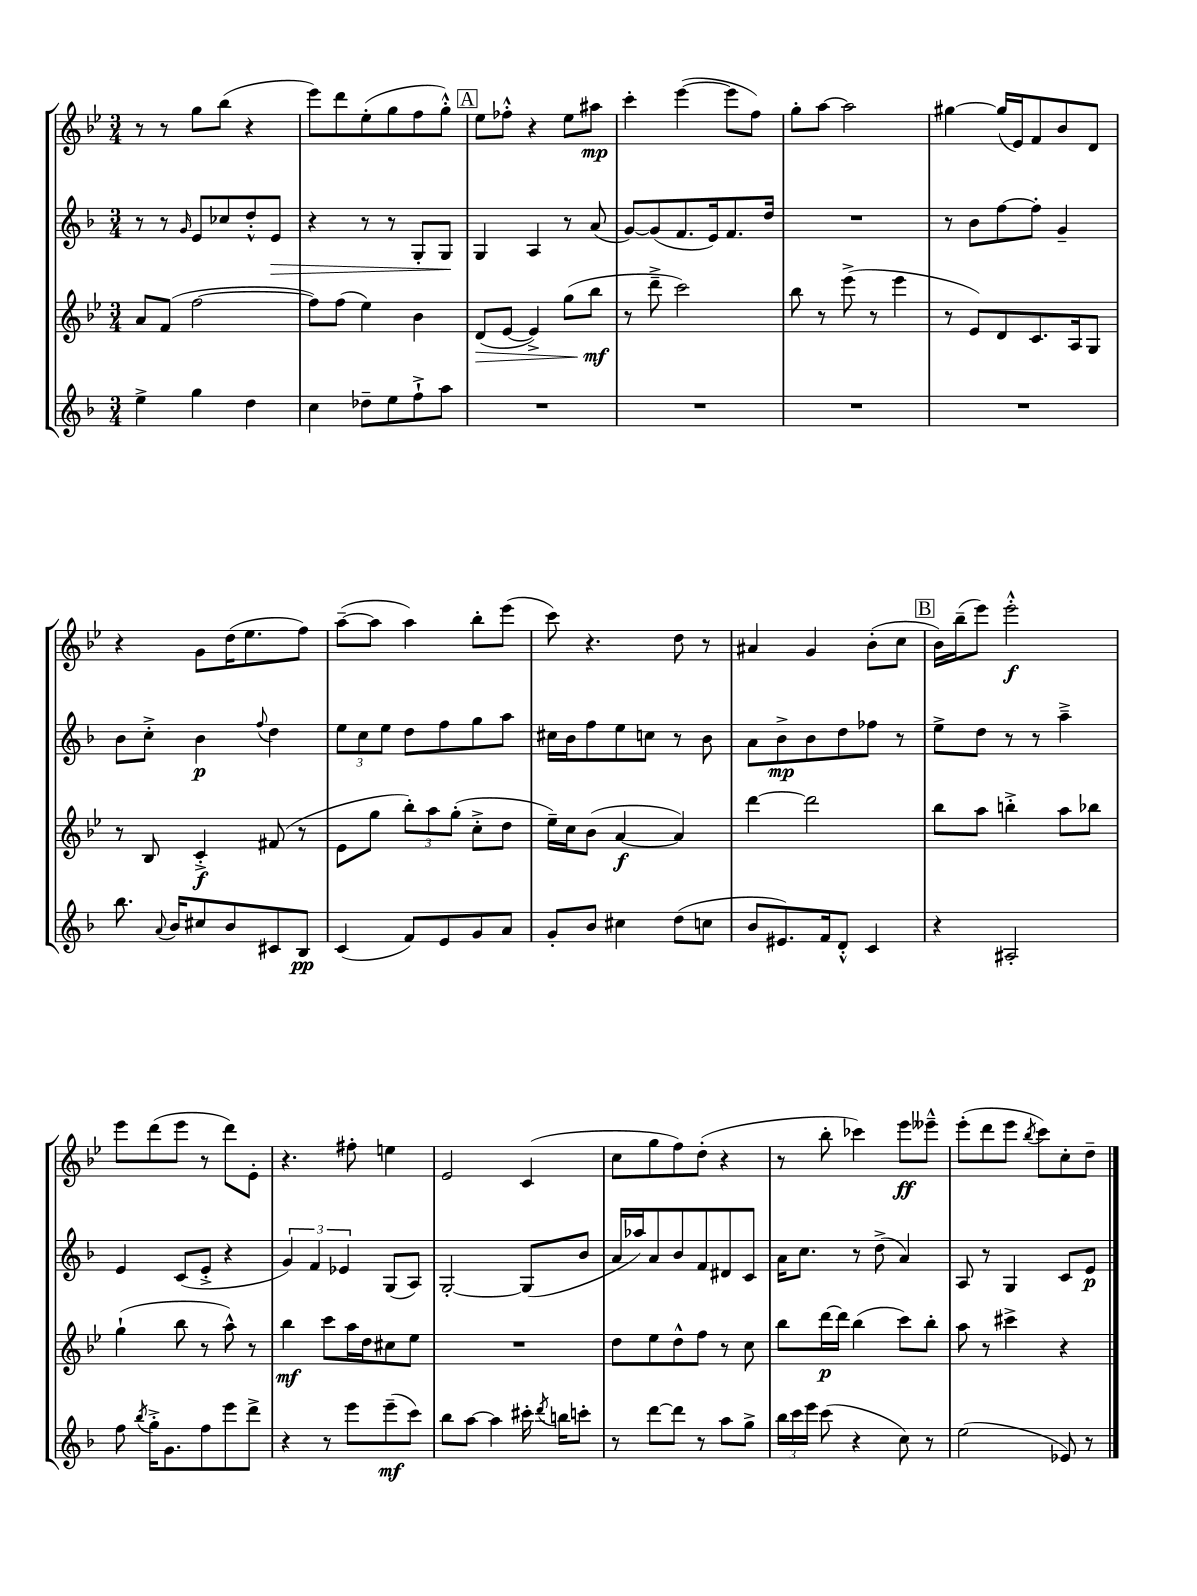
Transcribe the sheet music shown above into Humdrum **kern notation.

**kern	**kern	**kern	**kern
*staff4	*staff3	*staff2	*staff1
*clefG2	*clefG2	*clefG2	*clefG2
*k[b-]	*k[b-e-]	*k[b-]	*k[b-e-]
*M3/4	*M3/4	*M3/4	*M3/4
4ee^	8a	8r	8r
.	(8f	8r	8r
.	.	16qqg	.
4gg	[2ff	8e	8gg
.	.	8cc-	(8bb-
4dd	.	8dd'^^	4r
.	.	8e	.
=	=	=	=
4cc	8ff])	4r	8eee-)
.	(8ff	.	8ddd
8dd-~	4ee-)	8r	(8ee-'
8ee	.	8r	8gg
8ff`^	4b-	8G'	8ff
8aa	.	8G	8gg'^^)
=	=	=	=
2.r	(8d	4G	8ee-
.	[8e-	.	8ff-'^^
.	4e-^])	4A	4r
.	(8gg	8r	8ee-
.	8bb-	(8a	8aa#
=	=	=	=
2.r	8r	[8g)	4ccc'
.	8ddd~^	(8g]	.
.	2ccc)	8.f	([4eee-
.	.	16e)	.
.	.	8.f	8eee-]
.	.	.	8ff)
.	.	16dd	.
=	=	=	=
2.r	8bb-	2.r	8gg'
.	8r	.	[8aa
.	(8eee-^	.	2aa]
.	8r	.	.
.	4eee-	.	.
=	=	=	=
2.r	8r	8r	[4gg#
.	8e-)	8b-	.
.	8d	[8ff	(16gg#]
.	.	.	16e-)
.	8.c	8ff']	8f
.	.	4g~	8b-
.	16A	.	.
.	8G	.	8d
=	=	=	=
8.bb-	8r	8b-	4r
.	8B-	8cc'^	.
8qqa	.	.	.
16b-	.	.	.
8cc#	4c'^	4b-	8g
8b-	.	.	(16dd
.	.	.	8.ee-
.	.	8qqff	.
8c#	(8f#	4dd	.
8B-	8r	.	8ff)
=	=	=	=
(4c	8e-	12ee	([8aa~
.	.	12cc	.
.	8gg	.	8aa]
.	.	12ee	.
8f)	12bb-')	8dd	4aa)
.	12aa	.	.
8e	.	8ff	.
.	(12gg'	.	.
8g	8cc'^	8gg	8bb-'
8a	8dd	8aa	(8eee-
=	=	=	=
8g'	16ee-~)	16cc#	8ccc)
.	16cc	16b-	.
8b-	(8b-	8ff	4.r
4cc#	[4a	8ee	.
.	.	8cc	.
(8dd	4a])	8r	8dd
8cc	.	8b-	8r
=	=	=	=
8b-	[4ddd	8a	4a#
8.e#)	.	8b-^	.
.	2ddd]	8b-	4g
16f	.	.	.
8d'^^	.	8dd	.
4c	.	8ff-	(8b-'
.	.	8r	8cc
=	=	=	=
4r	8bb-	8ee^	16b-)
.	.	.	(16bb-~
.	8aa	8dd	8eee-)
2A#'	4bb'^	8r	2eee-'^^
.	.	8r	.
.	8aa	4aa~^	.
.	8bb-	.	.
=	=	=	=
8ff	(4gg`	4e	8eee-
8qbb-	.	.	.
16gg'^	.	.	(8ddd
8.g	.	.	.
.	8bb-	(8c	8eee-
8ff	8r	8e'^	8r
8eee	8aa^^)	4r	8ddd)
8ddd^	8r	.	8e-'
=	=	=	=
4r	4bb-	6g)	4.r
.	.	6f	.
8r	8ccc	.	.
.	.	6e-	.
8eee	16aa	.	8ff#'
.	16dd	.	.
(8eee~	8cc#	(8G	4ee
8ccc)	8ee-	8A)	.
=	=	=	=
8bb-	2.r	[2G'	2e-
[8aa	.	.	.
4aa]	.	.	.
16ccc#'	.	(8G]	(4c
8qddd	.	.	.
16bb	.	.	.
8ccc'	.	8b-	.
=	=	=	=
8r	8dd	16a	8cc
.	.	16aa-)	.
[8ddd	8ee-	8a	8gg
8ddd]	8dd^^	8b-	8ff)
8r	8ff	8f	(8dd'
8aa	8r	8d#	4r
8gg^	8cc	8c	.
=	=	=	=
24bb-	8bb-	16a	8r
24ccc	.	.	.
.	.	8.cc	.
24eee	.	.	.
(8ccc	[16ddd	.	8bb-'
.	16ddd]	.	.
4r	(4bb-	8r	4ccc-)
.	.	(8dd^	.
8cc)	8ccc)	4a)	8eee-
8r	8bb-'	.	8eee--~^^
=	=	=	=
(2ee	8aa	8A	(8eee-'
.	8r	8r	8ddd
.	4ccc#^	4G	8eee-
.	.	.	8qbb-
.	.	.	8ccc)
8e-)	4r	8c	8cc'
8r	.	8e	8dd~
==	==	==	==
*-	*-	*-	*-
